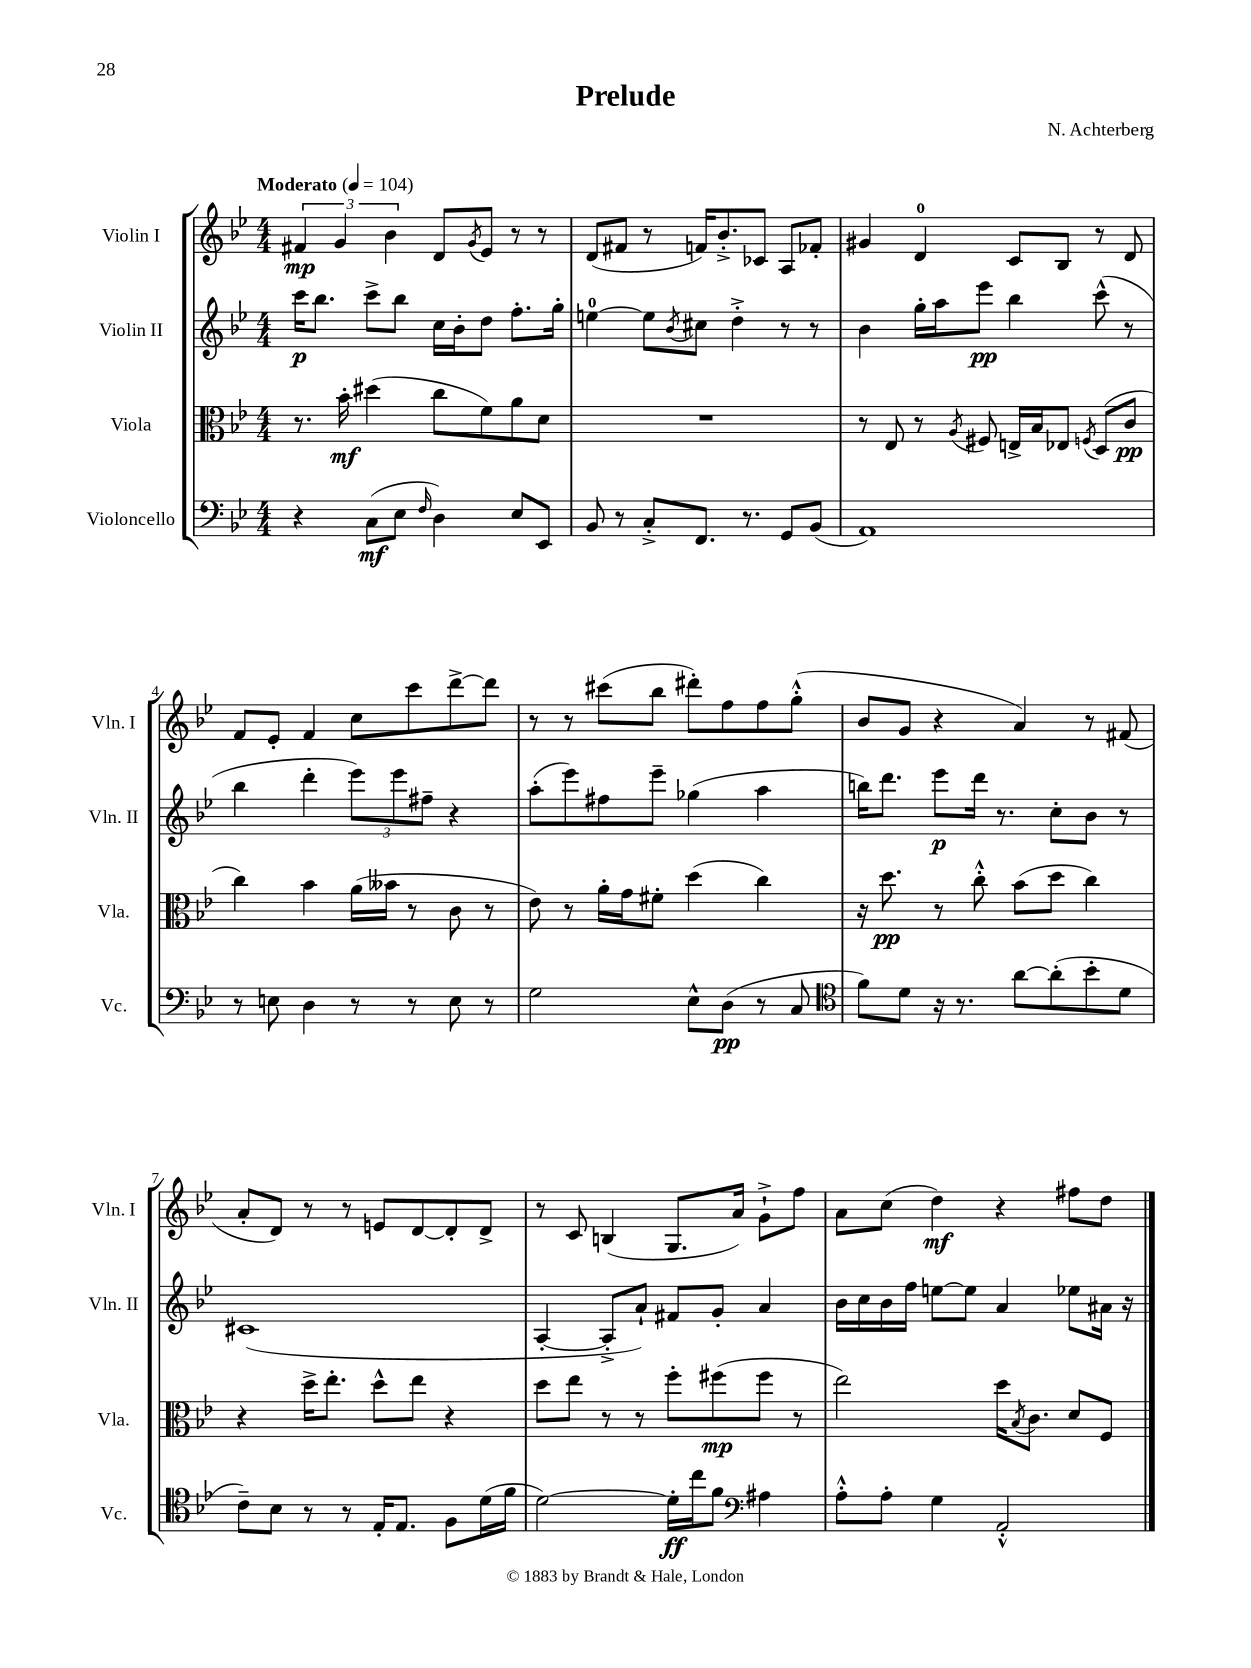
\header { title = "Prelude" composer = "N. Achterberg" }
<<
\new StaffGroup <<
\new Staff = "s0" \with { instrumentName = "Violin I" shortInstrumentName = "Vln. I" } {
    \clef treble \key bes \major \numericTimeSignature \time 4/4 \tempo "Moderato" 4 = 104
    \tuplet 3/2 { fis'4\mp g'4 bes'4 } d'8 \acciaccatura { g'8 } ees'8 r8 r8 |
    d'8( fis'8 r8 f'16) bes'8.-.-> ces'8 a8 fes'8-. |
    gis'4 d'4-0 c'8 bes8 r8 d'8 |
    f'8 ees'8-. f'4 c''8 c'''8 d'''8~-> d'''8 |
    r8 r8 cis'''8( bes''8 dis'''8-.) f''8 f''8 g''8-.-^( |
    bes'8 g'8 r4 a'4) r8 fis'8( |
    a'8-. d'8) r8 r8 e'8 d'8~ d'8-. d'8-> |
    r8 c'8 b4( g8. a'16) g'8-!-> f''8 |
    a'8 c''8( d''4\mf) r4 fis''8 d''8 \bar "|." |
}
\new Staff = "s1" \with { instrumentName = "Violin II" shortInstrumentName = "Vln. II" } {
    \clef treble \key bes \major \numericTimeSignature \time 4/4
    c'''16\p bes''8. c'''8-> bes''8 c''16 bes'16-. d''8 f''8.-. g''16-. |
    e''4-0~ e''8 \acciaccatura { bes'8 } cis''8 d''4-.-> r8 r8 |
    bes'4 g''16-. a''16 ees'''8\pp bes''4 c'''8-^( r8 |
    bes''4 d'''4-. \tuplet 3/2 { ees'''8) ees'''8 fis''8-- } r4 |
    a''8-.( ees'''8) fis''8 ees'''8-- ges''4( a''4 |
    b''16) d'''8. ees'''8\p d'''16 r8. c''8-. bes'8 r8 |
    cis'1( |
    a4~-. a8-.-> a'8-!) fis'8 g'8-. a'4 |
    bes'16 c''16 bes'16 f''16 e''8~ e''8 a'4 ees''8 ais'16 r16 \bar "|." |
}
\new Staff = "s2" \with { instrumentName = "Viola" shortInstrumentName = "Vla." } {
    \clef alto \key bes \major \numericTimeSignature \time 4/4
    r8. bes'16-.\mf dis''4( c''8 f'8) a'8 d'8 |
    R1 |
    r8 ees8 r8 \acciaccatura { a8 } fis8 e16-> bes16 ees8 \acciaccatura { f8 } d8( c'8\pp |
    c''4) bes'4 a'16( beses'16 r8 c'8 r8 |
    ees'8) r8 a'16-. g'16 fis'8-. d''4( c''4) |
    r16 d''8.\pp r8 c''8-.-^ bes'8( d''8 c''4) |
    r4 d''16-> ees''8.-. d''8-^ ees''8 r4 |
    d''8 ees''8 r8 r8 f''8-. fis''8\mp( fis''8 r8 |
    ees''2) d''16 \acciaccatura { bes8 } c'8. d'8 f8 \bar "|." |
}
\new Staff = "s3" \with { instrumentName = "Violoncello" shortInstrumentName = "Vc." } {
    \clef bass \key bes \major \numericTimeSignature \time 4/4
    r4 c8\mf( ees8 \grace { f16 } d4) ees8 ees,8 |
    bes,8 r8 c8-.-> f,8. r8. g,8 bes,8( |
    a,1) |
    r8 e8 d4 r8 r8 e8 r8 |
    g2 ees8-^ d8\pp( r8 c8 |
    \clef tenor f'8) d'8 r16 r8. a'8~ a'8-.( bes'8-. d'8 |
    c'8--) bes8 r8 r8 ees16-. ees8. f8 d'16( f'16 |
    d'2~) d'16-.\ff c''16 f'8 \clef bass ais4 |
    a8-.-^ a8-. g4 a,2-.-^ \bar "|." |
}
>>
>>
